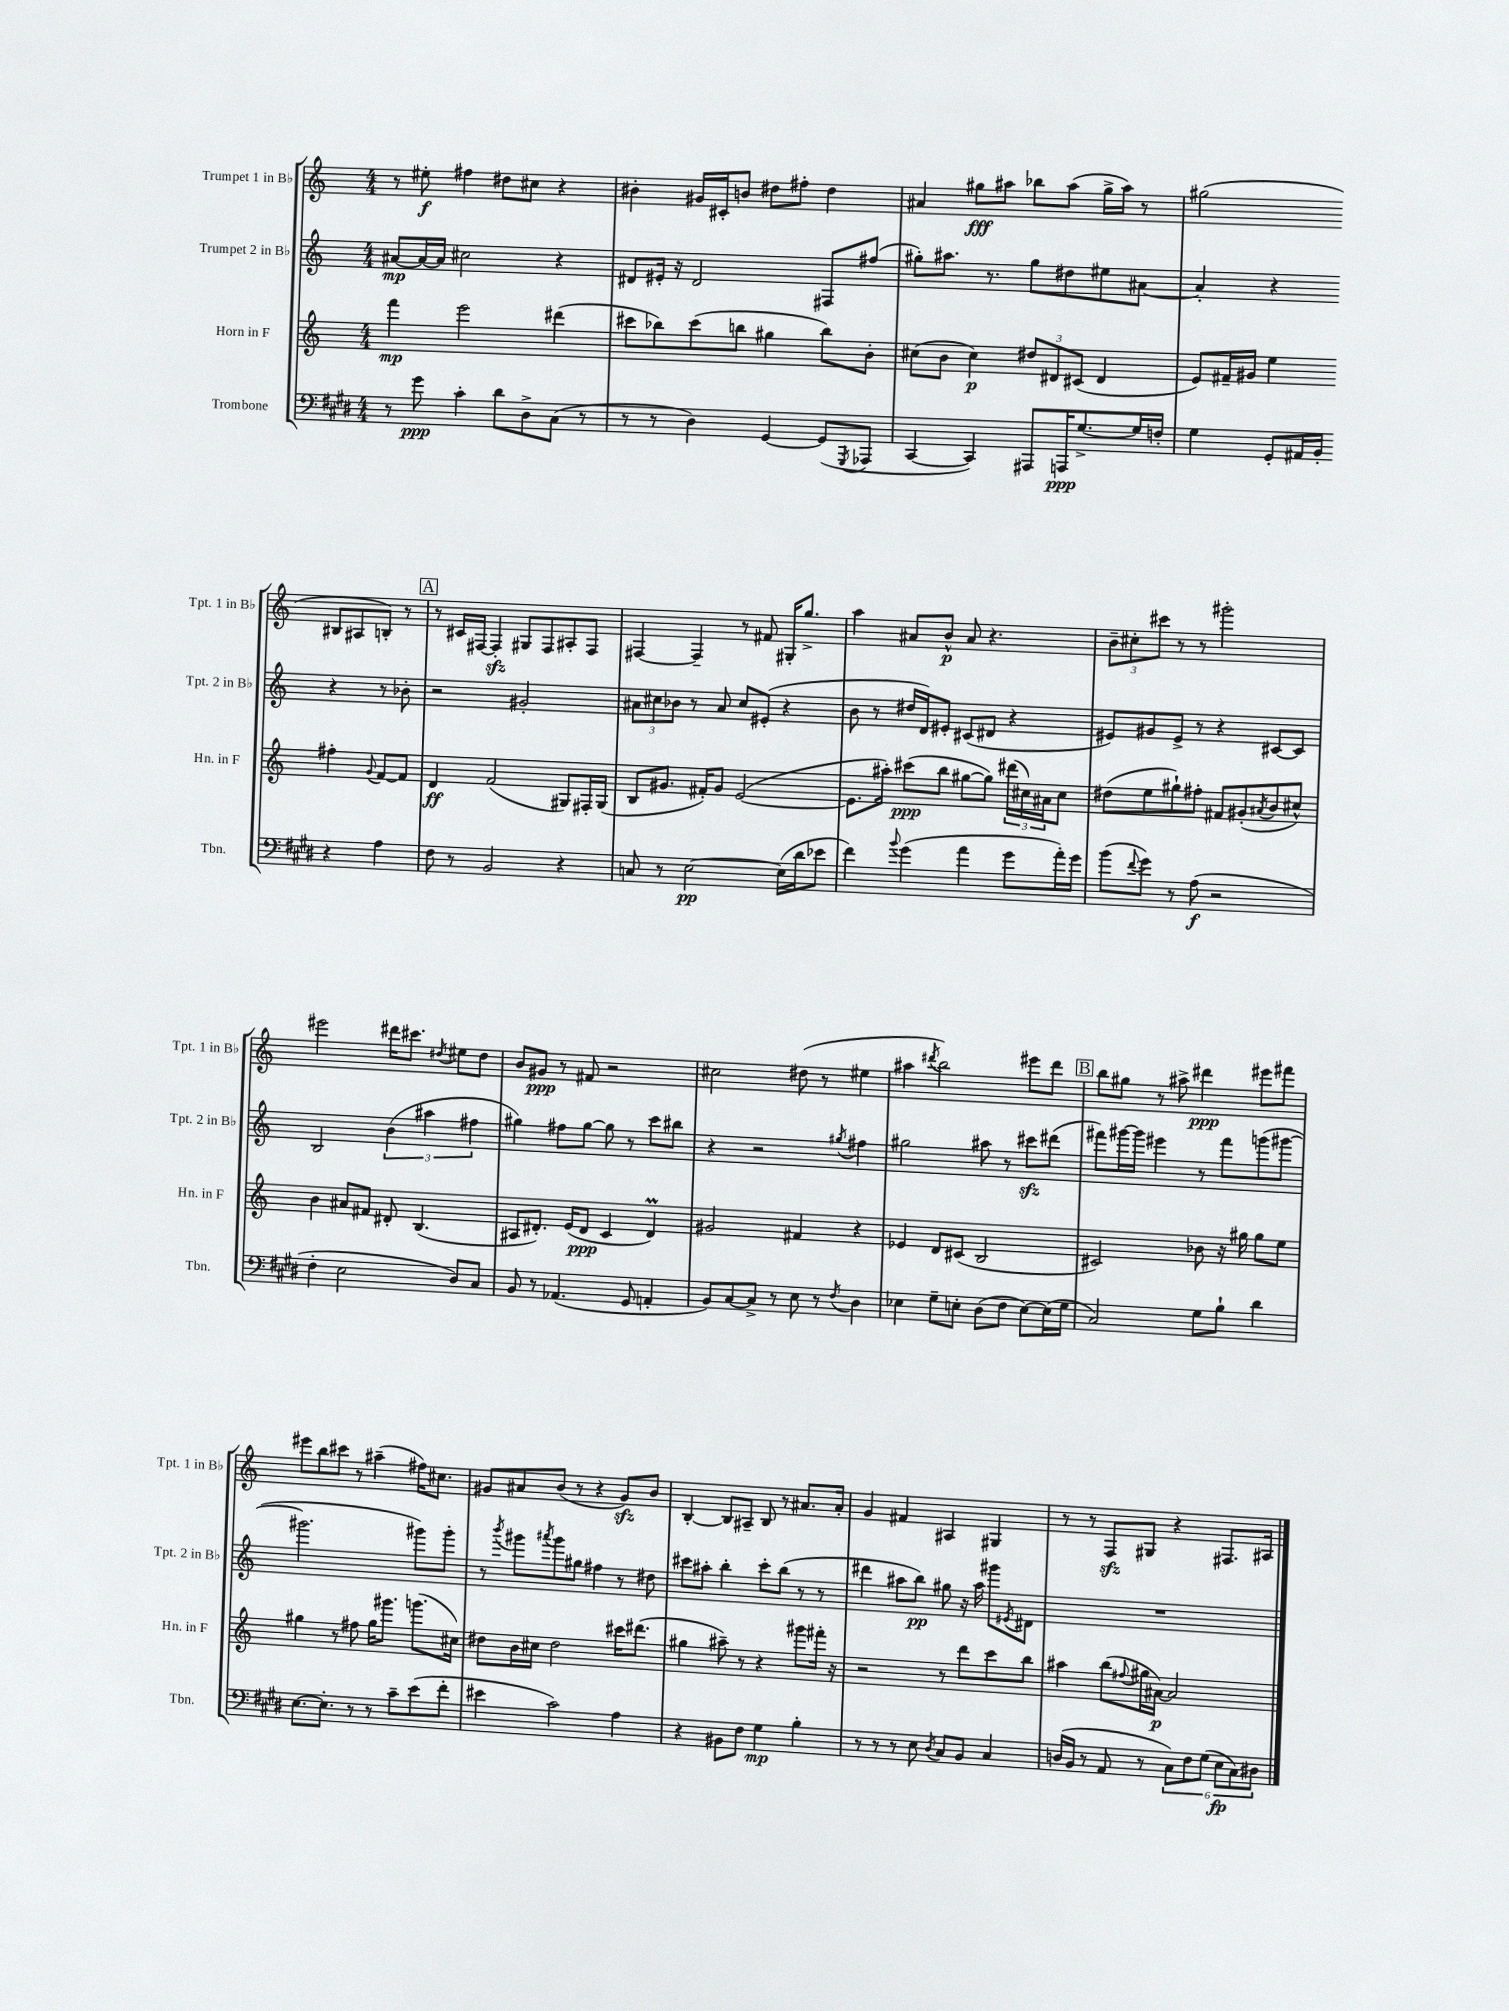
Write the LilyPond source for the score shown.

<<
\new StaffGroup <<
\new Staff = "s0" \with { instrumentName = "Trumpet 1 in Bb" shortInstrumentName = "Tpt. 1 in Bb" } {
    \clef treble \key c \major \numericTimeSignature \time 4/4
    r8 eis''8-.\f fis''4 dis''8 cis''8 r4 |
    bis'4-. gis'16 cis'16-. b'8 dis''8 fis''8-. dis''4 |
    ais'4 gis''8\fff ais''8 bes''8 ais''8( gis''16-> ais''16) r8 |
    gis''2( bis8 ais8 b8-.) r8 |
    \mark \markup { \box "A" } r8 cis'16 fis16~ fis4-.\sfz gis8 fis8 ais8-. fis8 |
    fis4~ fis4-- r8 fis'8 gis16-. g''8.-> |
    a''4 ais'8 b'8-^\p ais'8 r4. |
    \tuplet 3/2 { b'8-- cis''8-. cis'''8 } r8 r8 gis'''2-. |
    eis'''2 dis'''16 cis'''8. \acciaccatura { dis''8 } eis''8 dis''8 |
    b'8 gis'8\ppp r8 fis'8 r2 |
    cis''2 dis''8( r8 eis''4 |
    ais''4 \acciaccatura { dis'''8 } b''2) eis'''8 dis'''8 |
    \mark \markup { \box "B" } b''8 gis''8 r8 ais''8-> dis'''4\ppp eis'''8 fis'''8 |
    eis'''8 b''8 cis'''8 r8 ais''4--( fis''16) cis''8. |
    gis'8 ais'8 b'8( r8 r4 gis'8\sfz) b'8 |
    b4~-. b8 ais8-- b8 r8 ais'8. ais'16-. |
    g'4 fis'4 ais4 gis4 |
    r8 r8 f8\sfz gis8 r4 fis8. ais16 \bar "|." |
}
\new Staff = "s1" \with { instrumentName = "Trumpet 2 in Bb" shortInstrumentName = "Tpt. 2 in Bb" } {
    \clef treble \key c \major \numericTimeSignature \time 4/4
    ais'8~\mp ais'16~ ais'16 cis''2 r4 |
    dis'8 eis'16-. r16 dis'2 fis8 fis''8( |
    gis''8-.) ais''8. r8. gis''8 dis''8 eis''8 ais'8~ |
    ais'4-. r4 r4 r8 bes'8-. |
    \mark \markup { \box "A" } r2 gis'2-. |
    \tuplet 3/2 { ais'8 cis''8 bes'8 } r8 ais'8 cis''8 eis'8-.( r4 |
    b'8 r8 dis''16 d'16) eis'8-. cis'8( dis'8 r4 |
    eis'8) gis'8 eis'8-> r8 r4 cis'8~ cis'8 |
    b2 \tuplet 3/2 { b'4( ais''4 fis''4 } |
    gis''4) fis''8 gis''8~ gis''8 r8 c'''8 bis''8 |
    r4 r2 \acciaccatura { gis''8 } fis''4 |
    gis''2 ais''8 r8 cis'''8\sfz dis'''8( |
    \mark \markup { \box "B" } fis'''8) gis'''16~ gis'''16 eis'''4 r8 fis'''8 g'''8( gis'''8~ |
    gis'''2. gis'''8) gis'''8-. |
    r8 \acciaccatura { b'''8 } gis'''8 \acciaccatura { ais'''8 } gis'''8 gis''8 fis''4 r8 dis''8 |
    cis'''8 ais''8-. b''4-. cis'''8-. b''8( r8 r8 |
    dis'''4 ais''8 b''8\pp) gis''8 r16 ais''16 gis'''8 \acciaccatura { eis'8 } dis'8 |
    R1 \bar "|." |
}
\new Staff = "s2" \with { instrumentName = "Horn in F" shortInstrumentName = "Hn. in F" } {
    \clef treble \key c \major \numericTimeSignature \time 4/4
    f'''4\mp e'''2 dis'''4( |
    cis'''8 bes''8) cis'''8( b''8 gis''4 b''8) b'8-. |
    cis''8( b'8 cis''4\p) \tuplet 3/2 { dis''8 dis'8 cis'8( } dis'4 |
    e'8) fis'16-- gis'16 e''4 fis''4-. \appoggiatura { gis'8 } fis'8~ fis'8 |
    \mark \markup { \box "A" } d'4\ff f'2( gis8) fis16-. gis16( |
    b8 gis'8. fis'16-.) gis'8 e'2~( |
    e'8. ais''16-.) cis'''8\ppp( b''8 gis''8~ gis''8) \tuplet 3/2 { dis'''16( cis''16) ais'16 } cis''8 |
    dis''8( e''8 gis''8-!) fis''8-. fis'8 gis'8-.( \acciaccatura { ais'8 } b'8 cis''8-^) |
    b'4 ais'8 fis'8 dis'8-. b4.( |
    ais8 dis'8.-.) e'16( dis'8\ppp c'4 dis'4\prall) |
    gis'2 fis'4 r4 |
    ees'4 d'8 cis'8( b2 |
    \mark \markup { \box "B" } cis'2) bes'8 r16 gis''16 gis''8 e''8 |
    gis''4 r8 fis''8 gis''16 gis'''8. g'''8.( cis''16) |
    dis''8 b'16 cis''16 dis''2 cis'''16 dis'''8.( |
    gis''4 ais''8--) r8 r4 gis'''8 fis'''16-. r16 |
    r2 r8 d'''8 c'''8 b''8 |
    ais''4 b''8( \appoggiatura { fis''8 } gis''16 ais'16~\p) ais'2 \bar "|." |
}
\new Staff = "s3" \with { instrumentName = "Trombone" shortInstrumentName = "Tbn." } {
    \clef bass \key e \major \numericTimeSignature \time 4/4
    r8 gis'8\ppp cis'4-. dis'8 dis8-> cis8( r8 |
    r8 r8 dis4) gis,4~ gis,8( \acciaccatura { gis,,8 } aes,,8 |
    cis,4~ cis,4) ais,,8 a,,16\ppp gis8.~-> gis16 f16-. |
    gis4 gis,8-. ais,16 b,16-. r4 a4 |
    \mark \markup { \box "A" } fis8 r8 b,2 r4 |
    c8 r8 e2~\pp e16( dis'16 ees'8 |
    fis'4) \appoggiatura { b'8 } gis'4( a'4 gis'8 a'16-.) gis'16 |
    b'8( \appoggiatura { fis'8 } gis'8) r8 a8\f( r2 |
    fis4-. e2 dis8) cis8 |
    b,8 r8 aes,4.( gis,8 a,4-. |
    b,8) cis8~ cis8-> r8 e8 r8 \acciaccatura { fis8 } dis4 |
    ees4 gis8-- e8-. dis8( fis8 e8~) e16( gis16 |
    \mark \markup { \box "B" } cis2) gis8 b8-! dis'4 |
    e8.~ e8.-. r8 r8 cis'8-- e'8( fis'8-. |
    eis'4 cis'2) a4 |
    r4 bis,8 fis8 gis4\mp b4-. |
    r8 r8 r8 e8 \acciaccatura { dis8 } cis8 b,8 cis4 |
    d16( b,16 r8 a,8 r8 \tuplet 6/4 { cis8) fis8 gis8( e8\fp cis8) dis8 } \bar "|." |
}
>>
>>
\layout { \context { \Score \remove "Bar_number_engraver" } }
